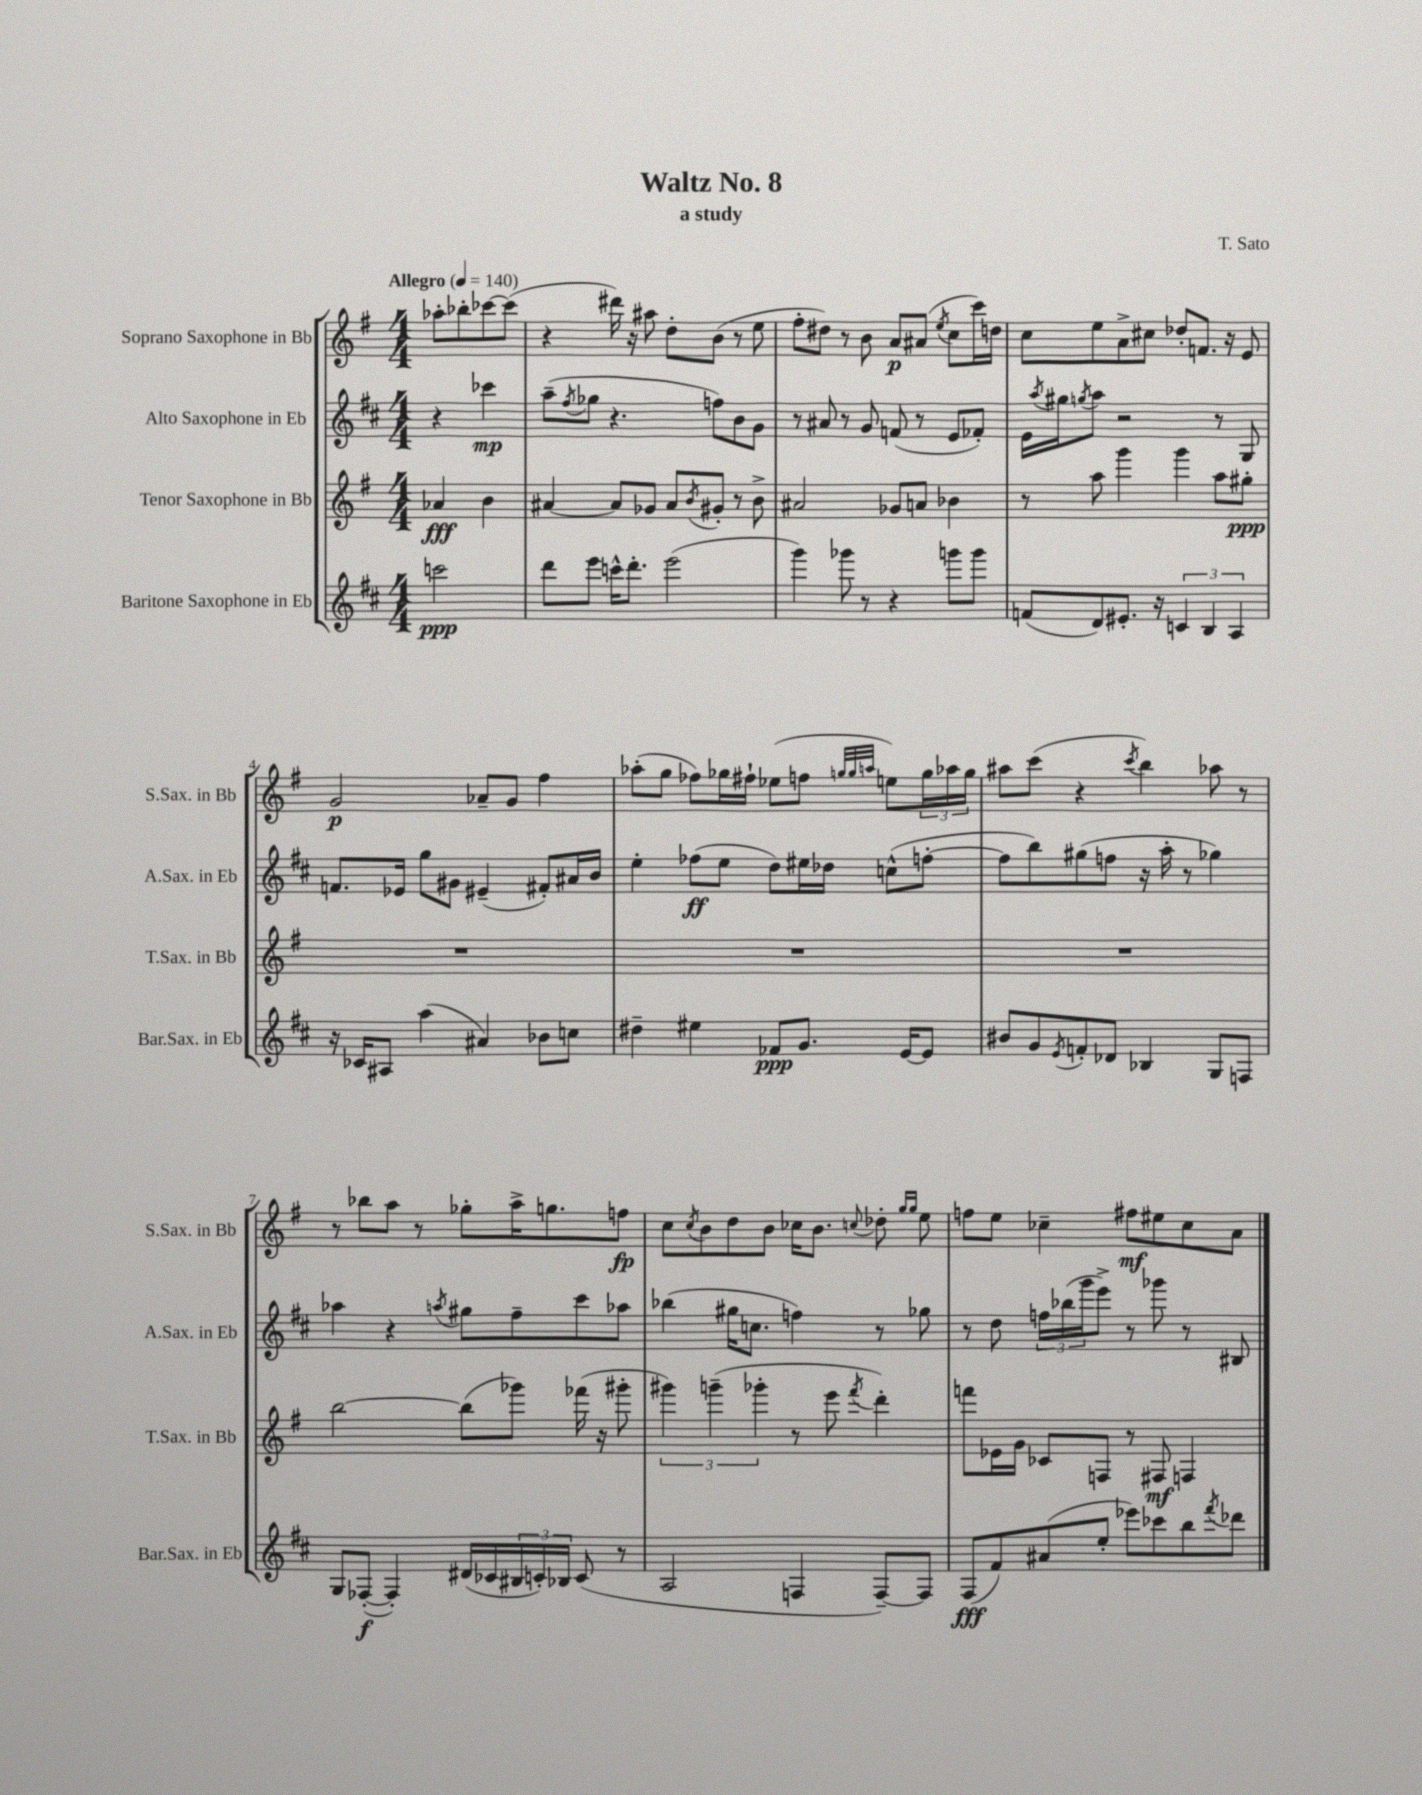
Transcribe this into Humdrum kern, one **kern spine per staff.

**kern	**kern	**kern	**kern
*staff4	*staff3	*staff2	*staff1
*clefG2	*clefG2	*clefG2	*clefG2
*k[f#c#]	*k[f#]	*k[f#c#]	*k[f#]
*M4/4	*M4/4	*M4/4	*M4/4
*MM140	*MM140	*MM140	*MM140
2ccc	4a-	4r	8aa-'
.	.	.	8bb-'
.	4b	4ccc-	[8ccc-
.	.	.	(8ccc-]
=	=	=	=
8ddd	[4a#	(8aa~	4r
.	.	8qff#	.
8eee	.	8gg-	.
16ccc^^	8a#]	4.r	16ddd#)
8.ddd'	.	.	16r
.	8g-	.	8aa#
(2eee	8a#	.	8dd'
.	8qb	.	.
.	8g#'	8ff)	(8b
.	8r	8b	8r
.	8b^	8g	8ee
=	=	=	=
4ggg)	2a#	8r	8ff#'
.	.	8a#	8dd#)
8ggg-	.	8r	8r
8r	.	8g	8b
4r	8g-	(8f	8a
.	8a	8r	(8a#
.	.	.	8qee
8ggg	4b-	8e	8cc
8ggg	.	8f-')	16ccc)
.	.	.	16dd
=	=	=	=
(8f	8r	16e	8cc
.	.	8qaa	.
.	.	16gg#	.
.	.	8qgg	.
8d)	8aa	8aa	8ee
8.e#'	4ggg	2r	8a^
.	.	.	8cc#
16r	.	.	.
6c	4ggg	.	8dd-'
.	.	.	8.f
6B	.	.	.
.	8aa	8r	.
.	.	.	16r
6A	.	.	.
.	8gg#'	8G	8e
=	=	=	=
16r	1r	8.f	2g
16c-	.	.	.
8A#	.	.	.
.	.	16e-	.
(4aa	.	8gg	.
.	.	8g#	.
4a#)	.	(4e#~	8a-~
.	.	.	8g
8b-	.	8f#')	4ff#
8cc	.	16a#	.
.	.	16b	.
=	=	=	=
4dd#~	1r	4ee'	(8aa-'
.	.	.	8gg
4ee#	.	(8ff-	8ff-)
.	.	8ee	16gg-
.	.	.	16ff#`
8f-	.	8dd)	(8ee-
8.g	.	16ee#	8ff
.	.	16dd-	.
.	.	.	32qqgg
.	.	.	32qqgg
.	.	.	32qqaa
.	.	(8cc^^	8ee)
[16e	.	.	.
8e]	.	[8ff'	24gg
.	.	.	24aa-
.	.	.	24gg
=	=	=	=
8b#	1r	8ff]	8aa#
8g	.	8bb)	(8ccc
8qe	.	.	.
8f'	.	(8gg#	4r
8d-	.	8ff	.
.	.	.	8qccc
4B-	.	16r	4bb)
.	.	16aa'	.
.	.	8r	.
8G	.	4gg-)	8aa-
8F	.	.	8r
=	=	=	=
8G	[2bb	4aa-	8r
([8F-'	.	.	8bb-
4F-'])	.	4r	8aa
.	.	.	8r
.	.	8qaa	.
(16d#	(8bb]	8gg#	8gg-'
16c-	.	.	.
24B#	8ggg-)	8ff#~	16aa^
24c')	.	.	.
.	.	.	8.gg
24B-	.	.	.
(8c	(16fff-	8ccc#	.
.	16r	.	.
8r	8ggg#'	8aa-	8ff
=	=	=	=
2A	6ggg#)	(4bb-	8cc
.	.	.	8qcc
.	.	.	8b
.	(6ggg~	.	.
.	.	16gg#	8dd
.	.	8.cc	.
.	6ggg-'	.	.
.	.	.	8b
4F	8r	4ff)	16cc-
.	.	.	8.b
.	8eee	.	.
.	8qfff#	.	8qqcc
[8F~)	4ddd')	8r	8dd-'
.	.	.	16qqgg
.	.	.	16qqgg
8F]	.	8gg-	8ee
=	=	=	=
(8F#	8fff	8r	8ff
8f#)	16e-	8dd	8ee
.	16g	.	.
(8a#	8c-	24ff	4cc-~
.	.	(24bb-	.
.	.	24ggg	.
8ee'	8F	8eee^)	.
8eee-)	8r	8r	8ff#
8ccc-	8F#	8ggg-	8ee#
8bb	4F	8r	8cc-
8qfff#	.	.	.
8ddd-	.	8B#	8a
==	==	==	==
*-	*-	*-	*-
